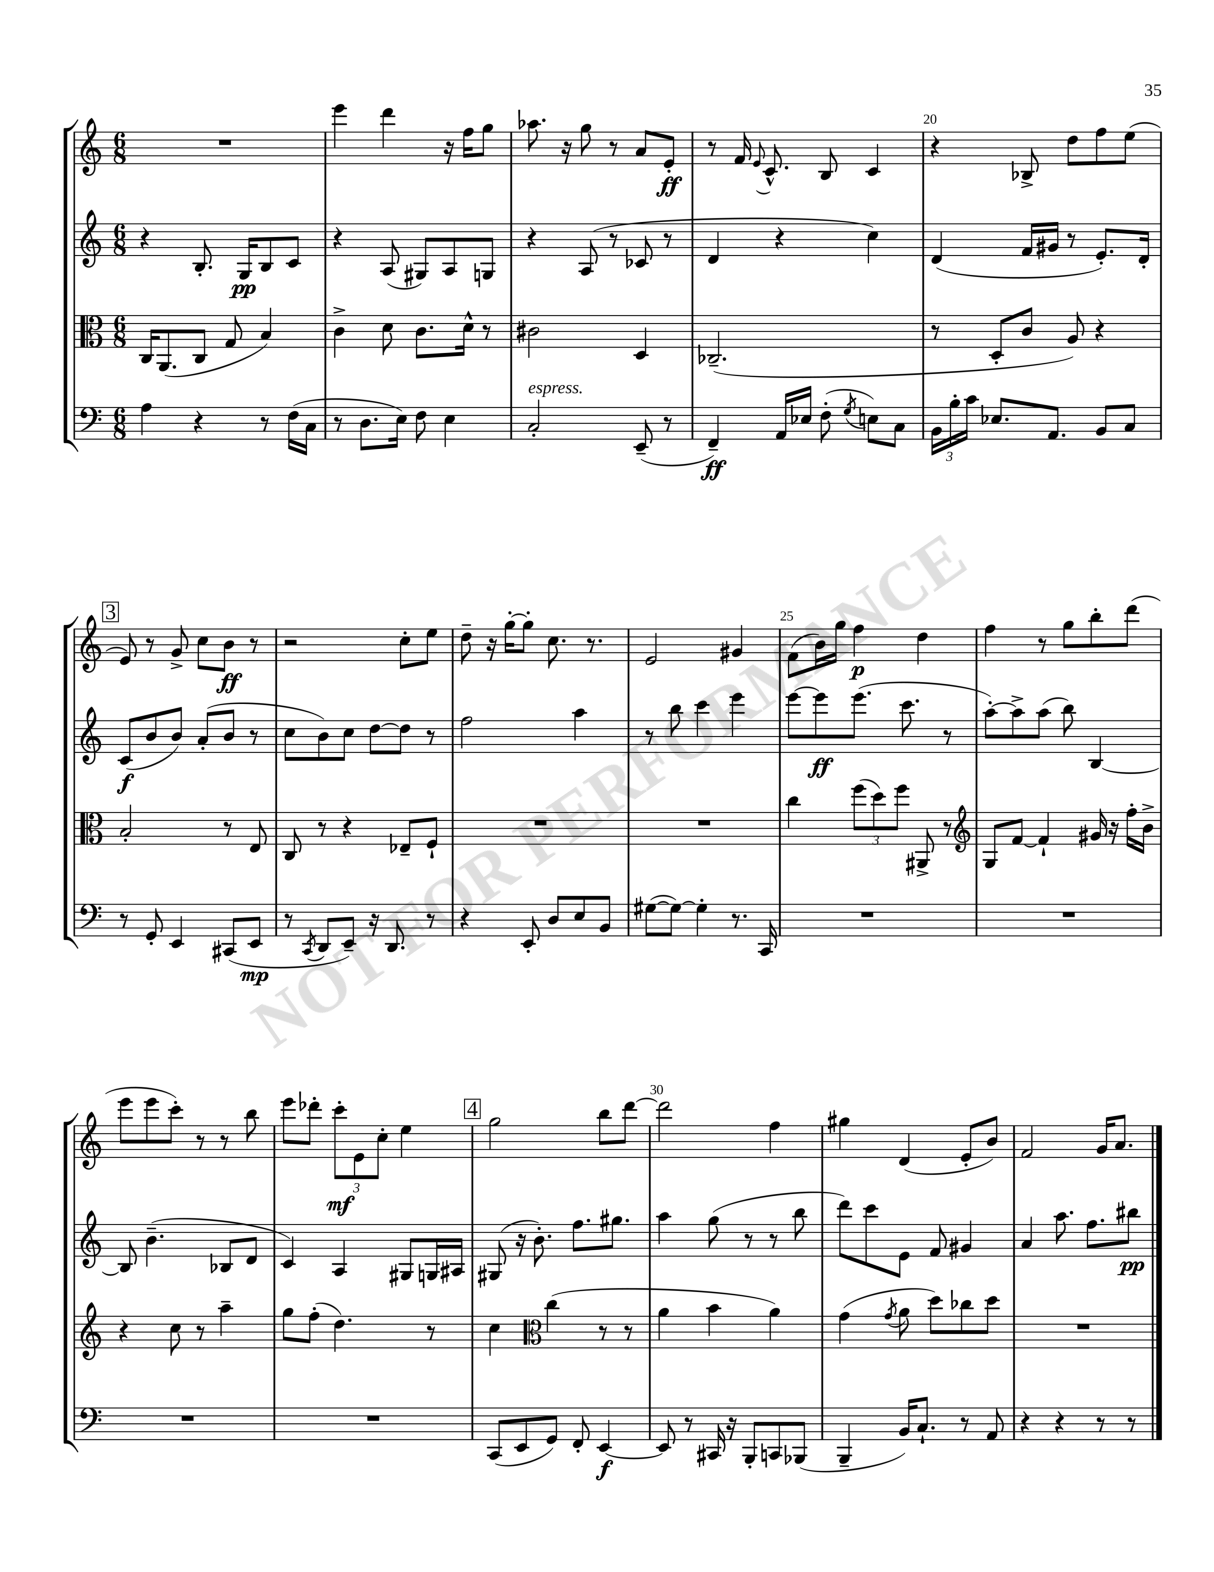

**kern	**kern	**kern	**kern
*staff4	*staff3	*staff2	*staff1
*clefF4	*clefC3	*clefG2	*clefG2
*k[]	*k[]	*k[]	*k[]
*M6/8	*M6/8	*M6/8	*M6/8
4A\	16C/LK	4r	2.r
.	(8.AA/	.	.
4r	8C/J	8.B'/	.
.	8G/	.	.
.	.	16G/LK	.
8r	4B/)	8B/	.
(16F\LL	.	8c/J	.
16C\JJ	.	.	.
=	=	=	=
8r	4c^\	4r	4eee\
8.D\L	.	.	.
.	8d\	(8A/	4ddd\
16E\Jk)	.	.	.
8F\	8.c\L	8G#/L)	.
4E\	.	8A/	16r
.	16d^^\Jk	.	16ff\LK
.	8r	8G/J	8gg\J
=	=	=	=
2C'/	2c#\	4r	8.aa-\
.	.	.	16r
.	.	(8A/	8gg\
.	.	8r	8r
(8EE~/	4D/	8c-/	8a/L
8r	.	8r	8e'/J
=	=	=	=
4FF~/)	(2.C-~/	4d/	8r
.	.	.	16f/
.	.	.	8qqe/
.	.	.	8.c^^/
16AA/LL	.	4r	.
16E-/JJ	.	.	.
(8F'\	.	.	8B/
8qG/	.	.	.
8E\L)	.	4cc\)	4c/
8C\J	.	.	.
=	=	=	=
24BB\LL	8r	(4d/	4r
24B'\	.	.	.
24c\JJ	.	.	.
8.E-/L	8D'/L	.	.
.	8c/J	16f/LL	8B-^/
8.AA/J	.	16g#/JJ	.
.	8A/)	8r	8dd\L
8BB/L	4r	8.e'/L)	8ff\
8C/J	.	.	(8ee\J
.	.	16d'/Jk	.
=	=	=	=
8r	2B'/	(8c/L	8e/)
8GG'/	.	8b/	8r
4EE/	.	8b/J)	8g^/
.	.	(8a'/L	8cc\L
(8CC#/L	8r	8b/J	8b\J
8EE/J	8E/	8r	8r
=	=	=	=
8r	8C/	8cc\L	2r
8qCC/	.	.	.
8DD/L	8r	8b\)	.
8EE~/J)	4r	8cc\J	.
16r	.	[8dd\L	.
8.DD/	.	.	.
.	8E-~/L	8dd\]J	8cc'\L
8r	8F`/J	8r	8ee\J
=	=	=	=
4r	2.r	2ff\	8dd~\
.	.	.	16r
.	.	.	[16gg'\LK
8EE'/	.	.	8gg'\]J
8D/L	.	.	8.cc\
8E/	.	4aa\	.
.	.	.	8.r
8BB/J	.	.	.
=	=	=	=
([8G#\L	2.r	8r	2e/
8G#\_J)	.	8bb\	.
4G#'\]	.	4ccc\	.
8.r	.	4eee\	4g#/
16CC/	.	.	.
=	=	=	=
2.r	4cc\	[8eee\L	(8f\L
.	.	8eee\]	16b\L)
.	.	.	16gg\JJ
.	(12ff\L	(8.eee\J	4ff\
.	12dd\)	.	.
.	12ff\J	.	.
.	.	8.ccc\	.
.	8AA#^/	.	4dd\
.	8r	8r	.
=	=	=	=
*	*clefG2	*	*
2.r	8G/L	[8aa'\L)	4ff\
.	[8f/J	8aa^\]	.
.	4f`/]	(8aa\J	8r
.	.	8bb\)	8gg\L
.	16g#/	[4B/	8bb'\
.	16r	.	.
.	16ff'\LL	.	(8ddd\J
.	16b^\JJ	.	.
=	=	=	=
2.r	4r	8B/]	8eee\L
.	.	(4.b~\	8eee\
.	8cc\	.	8ccc'\J)
.	8r	.	8r
.	4aa~\	8B-/L	8r
.	.	8d/J	8bb\
=	=	=	=
2.r	8gg\L	4c/)	8eee\L
.	(8ff'\J	.	8ddd-'\J
.	4.dd\)	4A/	12ccc'\L
.	.	.	12e\
.	.	.	12cc'\J
.	.	8G#/L	4ee\
.	8r	16G/L	.
.	.	16A#/JJ	.
=	=	=	=
(8CC/L	4cc\	(8G#/	2gg\
8EE/	.	16r	.
.	.	8.b'\)	.
*	*clefC3	*	*
8GG/J)	(4cc\	.	.
8FF'/	.	8.ff\L	.
[4EE/	8r	.	8bb\L
.	.	8.gg#\J	.
.	8r	.	[8ddd\J
=	=	=	=
8EE/]	4a\	4aa\	2ddd\]
8r	.	.	.
16CC#/	4b\	(8gg\	.
16r	.	.	.
8BBB'/L	.	8r	.
8CC/	4a\)	8r	4ff\
(8BBB-/J	.	8bb\	.
=	=	=	=
4BBB~/	(4g\	8ddd\L)	4gg#\
.	.	8ccc\	.
.	8qg/	.	.
16BB/LK)	8a\	8e\J	(4d/
8.C`/J	.	.	.
.	8dd\L)	8f/	.
8r	8cc-\	4g#/	8e'/L
8AA/	8dd\J	.	8b/J)
=	=	=	=
4r	2.r	4a/	2f/
4r	.	8.aa\	.
.	.	8.ff\L	.
8r	.	.	16g/LK
.	.	.	8.a/J
8r	.	8bb#\J	.
==	==	==	==
*-	*-	*-	*-
